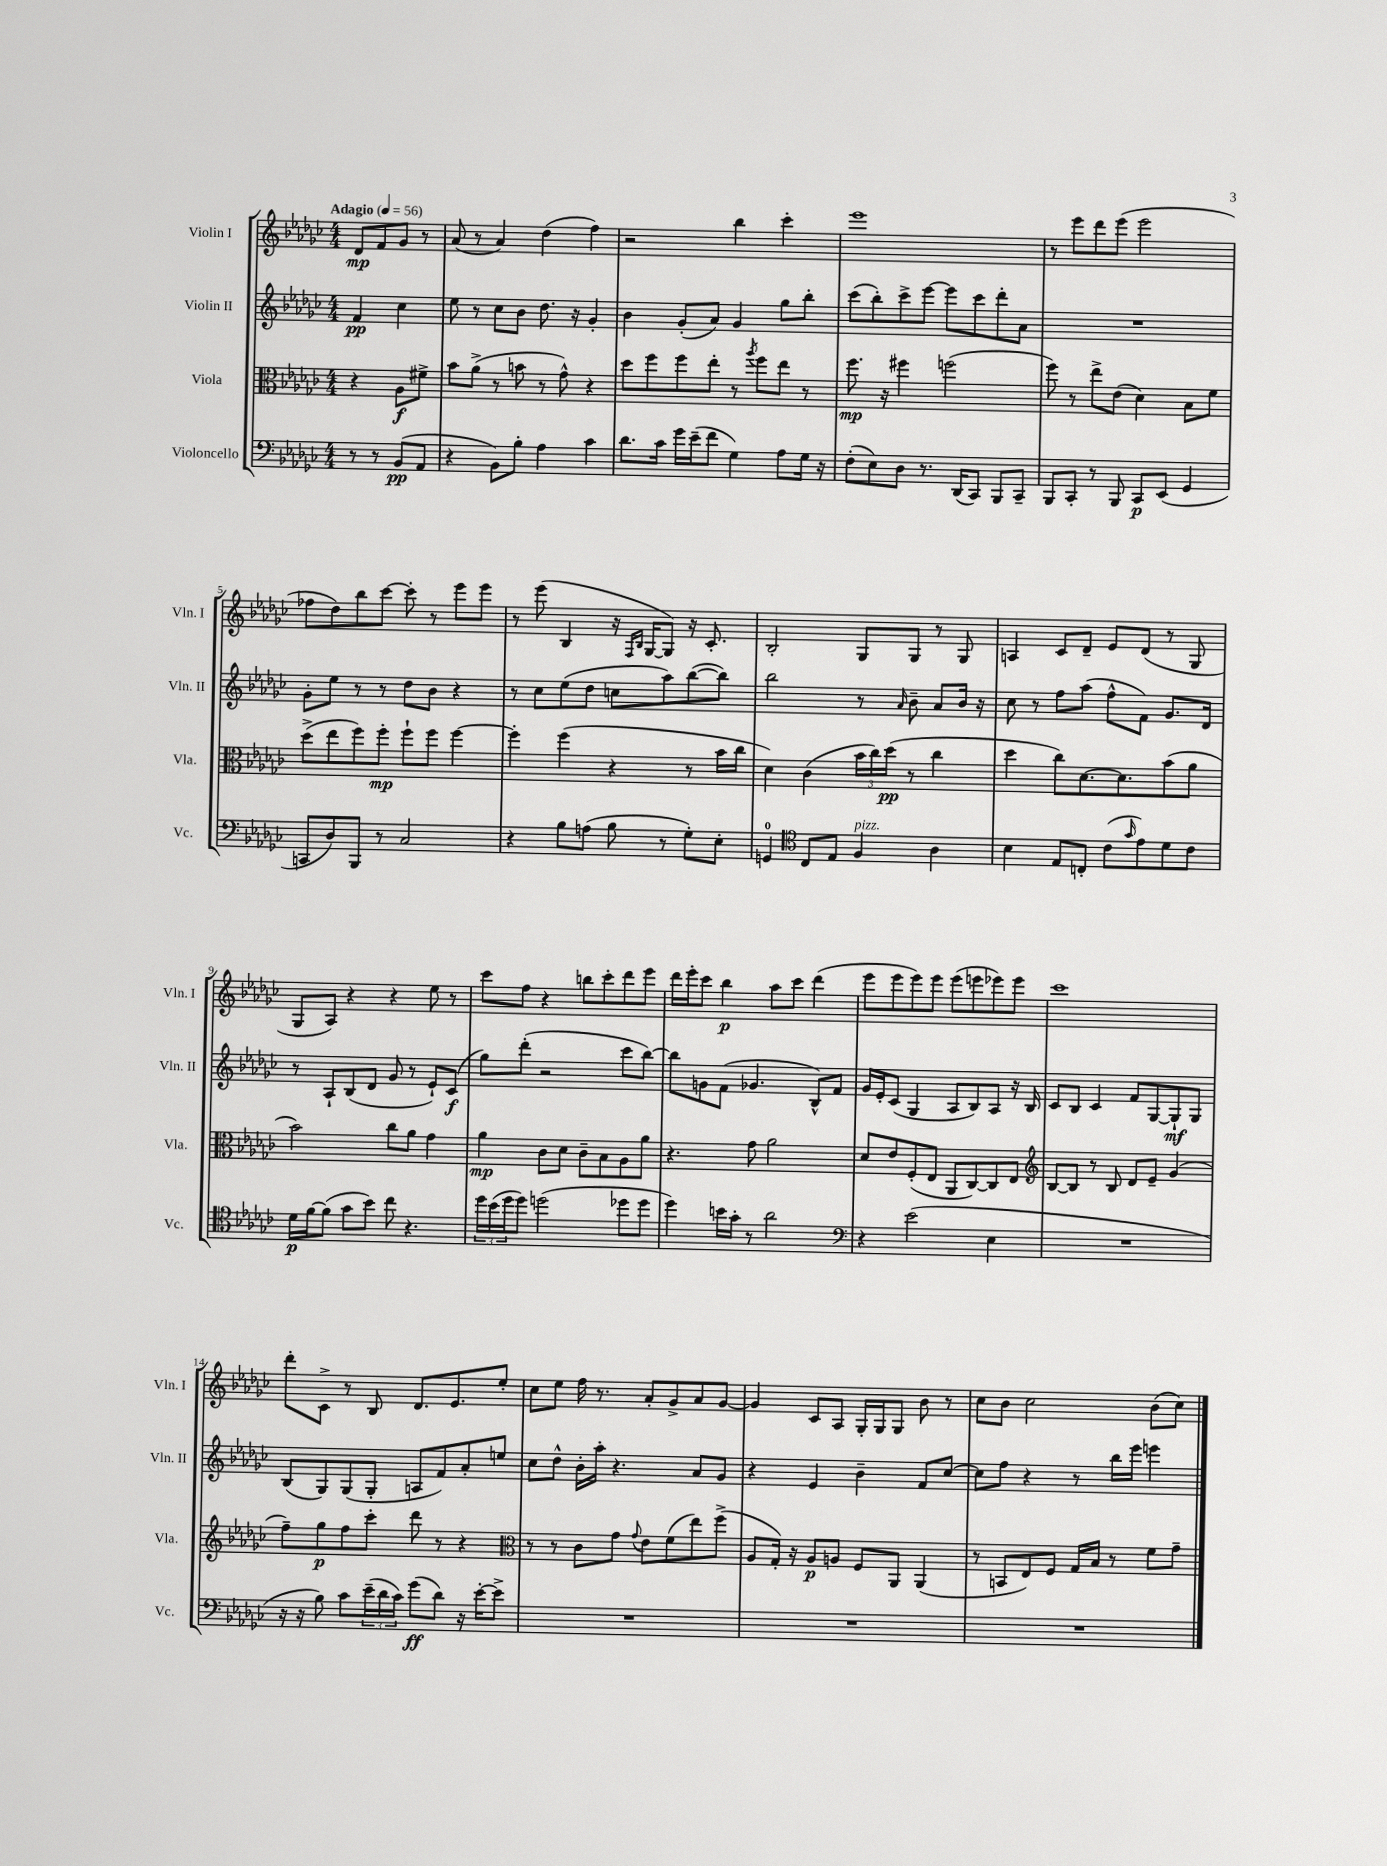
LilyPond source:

<<
\new StaffGroup <<
\new Staff = "s0" \with { instrumentName = "Violin I" shortInstrumentName = "Vln. I" } {
    \clef treble \key ges \major \numericTimeSignature \time 4/4 \partial 2 \tempo "Adagio" 4 = 56
    des'8\mp f'8 ges'8 r8 |
    aes'8( r8 aes'4) des''4( f''4) |
    r2 bes''4 ces'''4-. |
    ees'''1 |
    r8 ees'''8 des'''8 ees'''8( ees'''2 |
    fes''8 des''8) bes''8 ces'''8~ ces'''8-. r8 ees'''8 ees'''8 |
    r8 ees'''8( bes4 r16 \grace { f16 bes16 } ges16~ ges8) r16 ces'8.-. |
    bes2-. ges8 ges8 r8 ges8 |
    a4 ces'8 des'8-- ees'8 des'8( r8 ges8 |
    ges8 aes8) r4 r4 ees''8 r8 |
    ces'''8 f''8 r4 b''8 ces'''8-. des'''8 ees'''8 |
    des'''16 ees'''16-. ces'''8 bes''4\p aes''8 ces'''8 des'''4( |
    ees'''8 ees'''8 ees'''8) ees'''8 ees'''8( e'''8 ees'''8) ees'''8 |
    ces'''1 |
    des'''8-. ces'8-> r8 bes8 des'8. ees'8. ees''8-. |
    ces''8 ees''8 f''16 r8. aes'8-. ges'8-> aes'8 ges'8~ |
    ges'4 ces'8 aes8 ges16-. ges16 ges8 bes'8 r8 |
    ces''8 bes'8 ces''2 bes'8( ces''8) \bar "|." |
}
\new Staff = "s1" \with { instrumentName = "Violin II" shortInstrumentName = "Vln. II" } {
    \clef treble \key ges \major \numericTimeSignature \time 4/4 \partial 2
    f'4\pp ces''4 |
    ees''8 r8 ces''8 bes'8 des''8. r16 ges'4-. |
    bes'4 ges'8-.( aes'8) ges'4 ges''8 bes''8-. |
    ces'''8( bes''8-.) ces'''8-> ees'''8~ ees'''8 ces'''8 des'''8-. aes'8 |
    R1 |
    ges'8-. ees''8 r8 r8 des''8 bes'8 r4 |
    r8 ces''8 ees''8( des''8 c''8 aes''8) bes''8~( bes''8) |
    bes''2 r8 \grace { aes'16 } bes'8-- aes'8 bes'16 r16 |
    ces''8 r8 f''8 aes''8( f''8-^ f'8) ges'8. des'16 |
    r8 aes8-! bes8( des'8 ges'8 r8 ees'8-!) ces'8\f( |
    ges''8) des'''8-.( r2 ces'''8 bes''8~) |
    bes''8 g'8 f'8( ges'4. bes8-^) f'8 |
    ges'16 ees'16-. ces'8( ges4 aes8 bes8) aes8 r16 bes16 |
    ces'8 bes8 ces'4 f'8 ges8~ ges8-!\mf ges8 |
    bes8( ges8) ges8( ges8-. a8 f'8) aes'8-. e''8 |
    ces''8 des''8-^ bes'16-. aes''16-. r4. aes'8 ges'8 |
    r4 ees'4 bes'4-- f'8 ces''8~ |
    ces''8 f''8 r4 r8 bes''16 ees'''16 e'''4 \bar "|." |
}
\new Staff = "s2" \with { instrumentName = "Viola" shortInstrumentName = "Vla." } {
    \clef alto \key ges \major \numericTimeSignature \time 4/4 \partial 2
    r4 aes8\f fis'8-> |
    bes'8 aes'8->( r8 b'8 r8 ges'8-^) r4 |
    des''8 f''8 f''8 ees''8-. r8 \acciaccatura { aes''8 } f''8 ees''8 r8 |
    f''8.\mp r16 fis''4 f''2( |
    f''8) r8 ees''8-> ees'8( des'4) bes8 f'8 |
    des''8->( ees''8 f''8) f''8-.\mp f''8-! f''8 f''4~ |
    f''4-. f''4( r4 r8 bes'16 ces''16 |
    des'4) ces'4( \tuplet 3/2 { bes'16 ces''16) des''16\pp( } r8 ces''4 |
    des''4 ces''8) des'8.~ des'8. bes'8( aes'8 |
    bes'2) ces''8 aes'8 ges'4 |
    aes'4\mp ces'8 des'8 ces'8-- bes8 aes8 aes'8 |
    r4. ges'8 aes'2 |
    des'8 ees'8 f8-.( ees8 aes,8 ces8~) ces8 ees8 |
    \clef treble bes8~ bes8 r8 bes8 des'8 ees'8-- ges'4( |
    f''8--) ges''8\p f''8 ces'''8-. des'''8 r8 r4 |
    \clef alto r8 r8 ces'8 ges'8 \appoggiatura { ges'8 } ees'8 f'8( ees''8) f''8->( |
    aes8 ges16-.) r16 aes8\p a8 f8 aes,8 aes,4( |
    r8 b,8 ees8) f8 ges16 bes16 r8 f'8 ges'8-- \bar "|." |
}
\new Staff = "s3" \with { instrumentName = "Violoncello" shortInstrumentName = "Vc." } {
    \clef bass \key ges \major \numericTimeSignature \time 4/4 \partial 2
    r8 r8 bes,8\pp( aes,8 |
    r4 bes,8) bes8-. aes4 ces'4 |
    des'8. ces'16 ges'16 ees'16--( f'8 ges4) aes8 ges16 r16 |
    f8-.( ees8) des8 r8. des,16( ces,8) bes,,8 ces,8-- |
    bes,,8 ces,8-. r8 bes,,8 ces,8\p ees,8( ges,4 |
    c,8 des8) bes,,8 r8 ces2 |
    r4 bes8 a8( bes8 r8 ges8-.) ees8-. |
    g,4-0 \clef tenor ces8 ees8 f4^\markup { \italic "pizz." } aes4 |
    bes4 ees8 c8-. ces'8( \grace { ges'16 } ees'8) des'8 ces'8 |
    des'16\p f'16~ f'8( ges'8 bes'8) ces''8 r4. |
    \tuplet 3/2 { des''16 bes'16( des''16 } des''8) d''2( des''8 des''8 |
    des''4) b'16 ges'16-. r8 aes'2 |
    \clef bass r4 ees'2( ees4 |
    R1 |
    r16 r16 bes8) ces'8 \tuplet 3/2 { ees'16--( des'16 ces'16) } ges'8\ff( des'8) r16 ees'16~-. ees'8-> |
    R1 |
    R1 |
    R1 \bar "|." |
}
>>
>>
